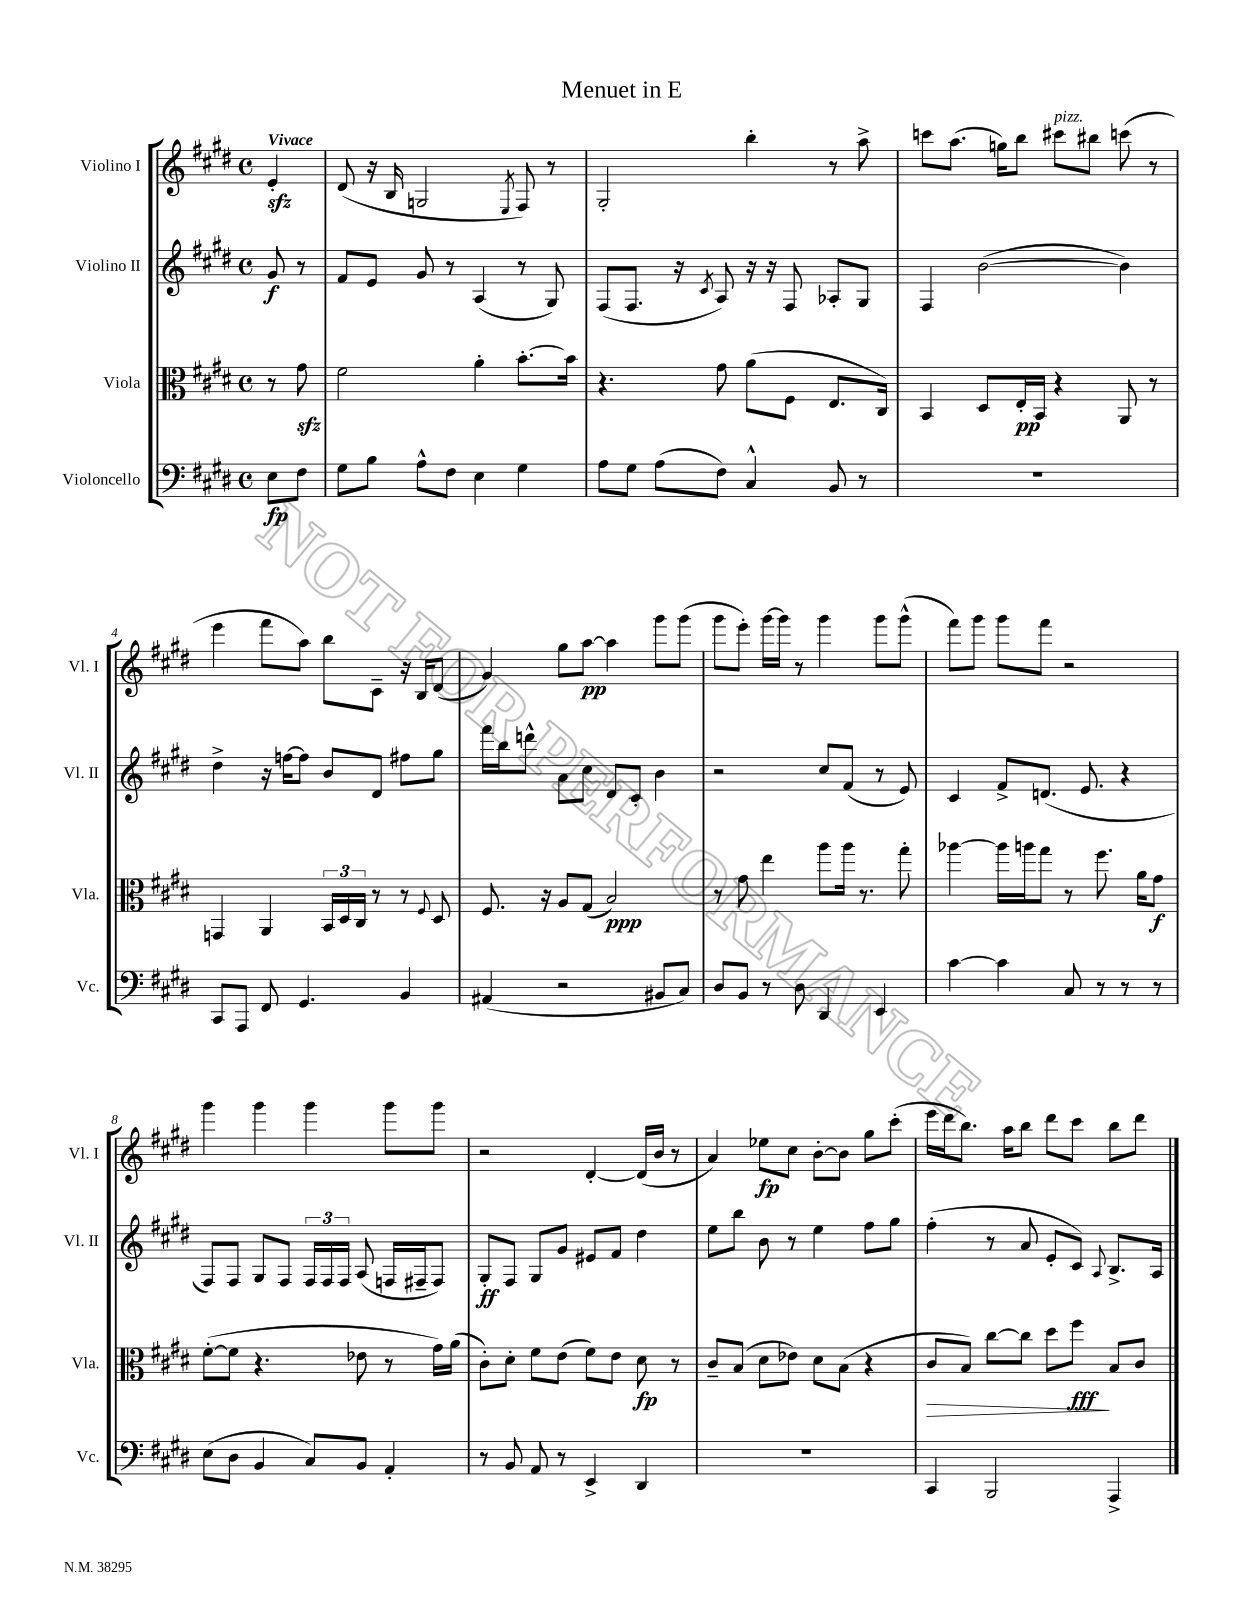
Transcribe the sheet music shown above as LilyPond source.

\header { title = "Menuet in E" }
<<
\new StaffGroup <<
\new Staff = "s0" \with { instrumentName = "Violino I" shortInstrumentName = "Vl. I" } {
    \clef treble \key e \major \defaultTimeSignature \time 4/4 \partial 4 \tempo "Vivace"
    \autoBeamOff e'4-.\sfz |
    dis'8( r16 b16 g2 \acciaccatura { e8 } fis8) r8 |
    gis2-. b''4-. r8 a''8-> |
    c'''8[ a''8.]( g''16[) b''8] cis'''8[^\markup { \italic "pizz." } bis''8] c'''8( r8 |
    e'''4 fis'''8[ a''8]) b''8[ cis'8]-- r16 b16[ dis'8]( |
    gis'4) gis''8[ a''8]~\pp a''4 gis'''8[ gis'''8]( |
    gis'''8[ e'''8]-.) gis'''16[~ gis'''16] r8 gis'''4 gis'''8[ gis'''8]-^( |
    fis'''8[) gis'''8] gis'''8[ fis'''8] r2 |
    gis'''4 gis'''4 gis'''4 gis'''8[ gis'''8] |
    r2 dis'4~-. dis'16[( b'16] r8 |
    a'4) ees''8[\fp cis''8] b'8[~-. b'8] gis''8[ cis'''8]-.( |
    e'''16[ dis'''16 b''8.]) a''16[ b''8] dis'''8[ cis'''8] b''8[ dis'''8] \bar "|." |
}
\new Staff = "s1" \with { instrumentName = "Violino II" shortInstrumentName = "Vl. II" } {
    \clef treble \key e \major \defaultTimeSignature \time 4/4 \partial 4
    \autoBeamOff gis'8\f r8 |
    fis'8[ e'8] gis'8 r8 a4( r8 gis8) |
    fis8[( fis8.] r16 \acciaccatura { cis'8 } a8) r16 r16 fis8 aes8[-. gis8] |
    fis4 b'2~( b'4) |
    dis''4-> r16 f''16[~ f''8] b'8[ dis'8] fis''8[ gis''8] |
    fis'''16[ b''16 d'''8]-^ a'8[ cis''8] dis'8[ cis'8]-. b'4 |
    r2 cis''8[ fis'8]( r8 e'8) |
    cis'4 fis'8[-> d'8.]( e'8. r4 |
    fis8[) fis8] gis8[ fis8] \tuplet 3/2 { fis16[ fis16 fis16] } a8( f16[ fis16-- fis8]) |
    gis8[-.\ff fis8] gis8[ gis'8] eis'8[ fis'8] dis''4 |
    e''8[ b''8] b'8 r8 e''4 fis''8[ gis''8] |
    fis''4-.( r8 a'8 e'8[-. cis'8]) \appoggiatura { a8 } b8.[-> a16] \bar "|." |
}
\new Staff = "s2" \with { instrumentName = "Viola" shortInstrumentName = "Vla." } {
    \clef alto \key e \major \defaultTimeSignature \time 4/4 \partial 4
    \autoBeamOff r8 gis'8\sfz |
    fis'2 a'4-. b'8.[~-. b'16] |
    r4. gis'8 a'8[( fis8] e8.[ cis16]) |
    b,4 dis8[ e16-.\pp b,16] r4 a,8 r8 |
    g,4 a,4 \tuplet 3/2 { b,16[ dis16 cis16] } r8 r8 \appoggiatura { fis8 } dis8 |
    fis8. r16 a8[ gis8]( b2\ppp) |
    r8 gis'8 e''4 a''8[ a''16] r8. gis''8-. |
    aes''4~ aes''16[ a''16 gis''8] r8 fis''8. a'16[ gis'8]\f |
    fis'8[~-.( fis'8] r4. ees'8 r8 gis'16[) a'16]( |
    cis'8[-.) dis'8]-. fis'8[ e'8]( fis'8[) e'8] dis'8\fp r8 |
    cis'8[-- b8]( dis'8[ ees'8]) dis'8[ b8]( r4 |
    cis'8[\> b8]) cis''8[~ cis''8] dis''8[ fis''8]\fff\! b8[ cis'8] \bar "|." |
}
\new Staff = "s3" \with { instrumentName = "Violoncello" shortInstrumentName = "Vc." } {
    \clef bass \key e \major \defaultTimeSignature \time 4/4 \partial 4
    \autoBeamOff e8[\fp fis8] |
    gis8[ b8] a8[-^ fis8] e4 gis4 |
    a8[ gis8] a8[( fis8]) cis4-^ b,8 r8 |
    R1 |
    cis,8[ a,,8] fis,8 gis,4. b,4 |
    ais,4( r2 bis,8[ cis8]) |
    dis8[ b,8] r8 dis8 dis,4 e,4 |
    cis'4~ cis'4 cis8 r8 r8 r8 |
    e8[( dis8] b,4 cis8[) b,8] a,4-. |
    r8 b,8 a,8 r8 e,4-> dis,4 |
    R1 |
    cis,4 b,,2 a,,4-> \bar "|." |
}
>>
>>
